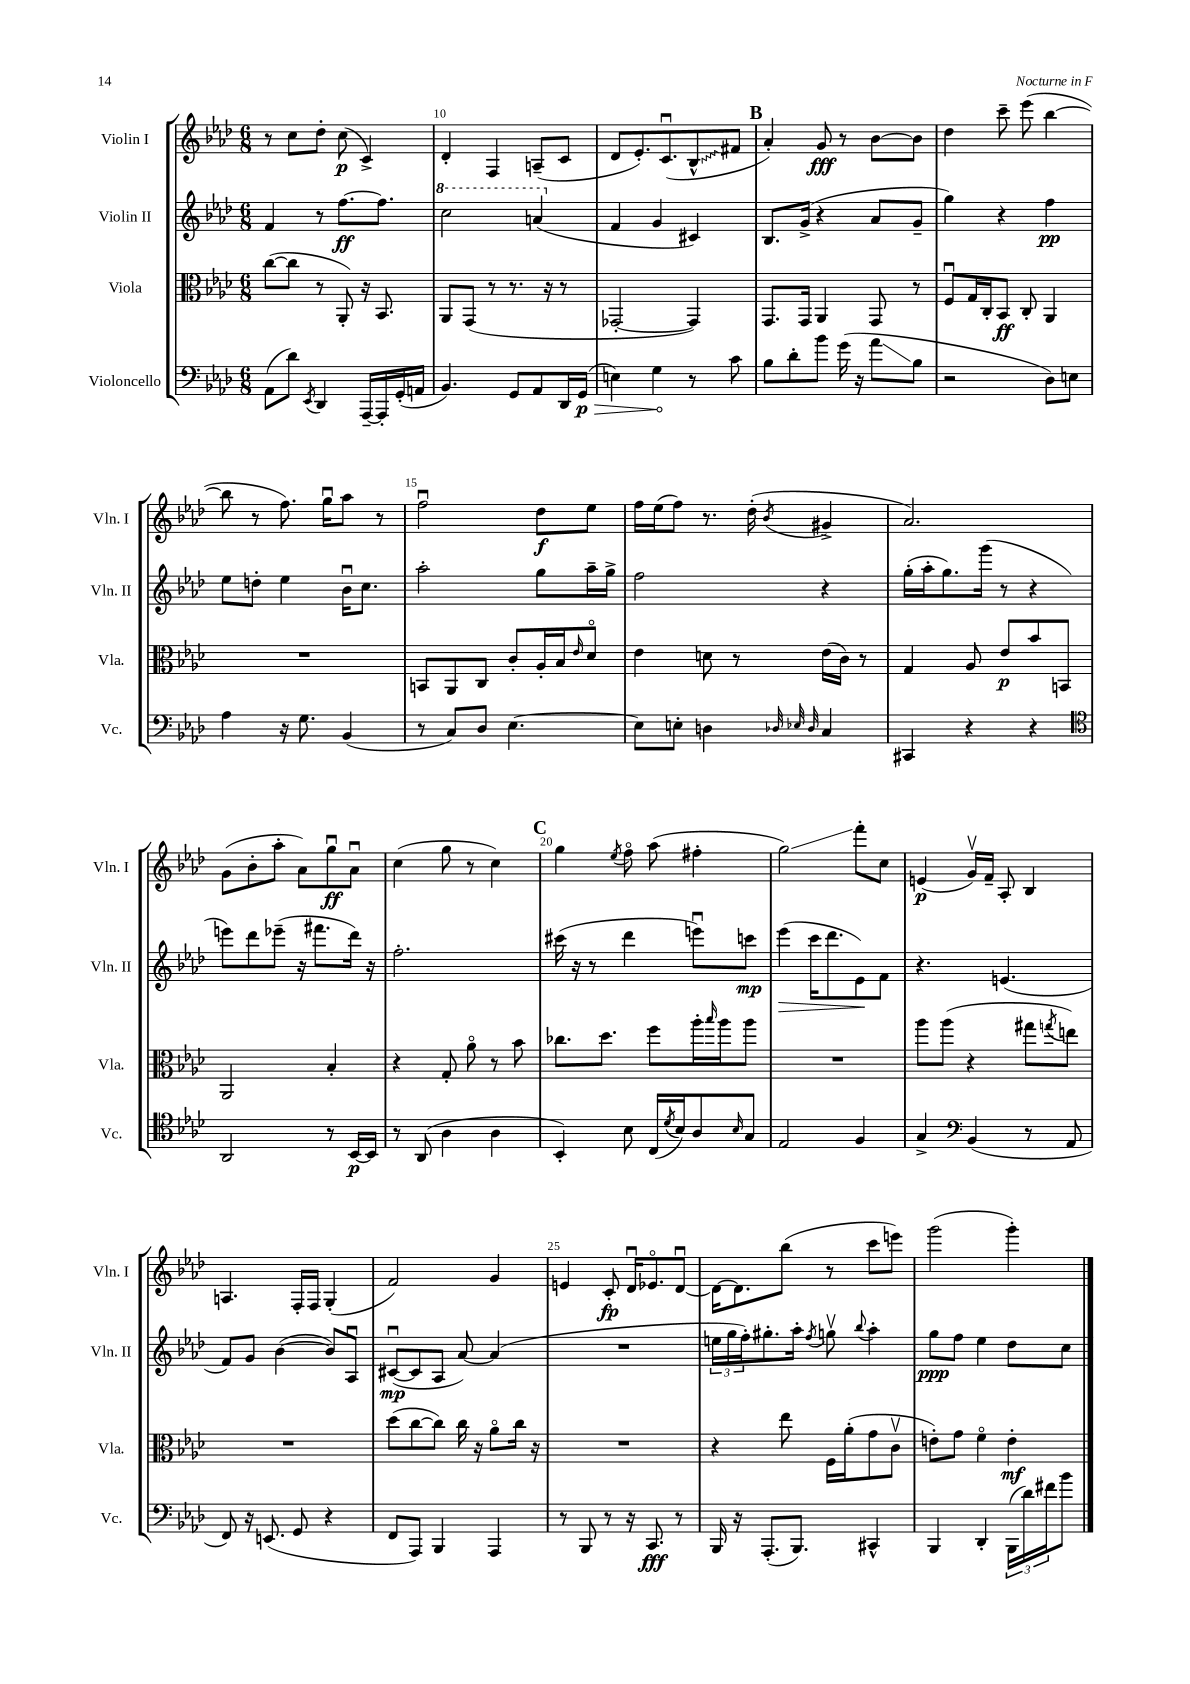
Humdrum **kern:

**kern	**kern	**kern	**kern
*staff4	*staff3	*staff2	*staff1
*clefF4	*clefC3	*clefG2	*clefG2
*k[b-e-a-d-]	*k[b-e-a-d-]	*k[b-e-a-d-]	*k[b-e-a-d-]
*M6/8	*M6/8	*M6/8	*M6/8
(8AA-	([8cc	4f	8r
8d-)	8cc]	.	8cc
8qEE-	.	.	.
4DD-	8r	8r	8dd-'
.	8AA-')	[8.ff	(8cc
[16AAA-~	16r	.	4c^)
16AAA-']	8.BB-	8.ff]	.
(16GG'	.	.	.
16AA	.	.	.
=	=	=	=
4.BB-)	8AA-	2ccc	4d-'
.	(8GG	.	.
.	8r	.	4F
8GG	8.r	.	.
8AA-	.	(4aa	(8A~
.	16r	.	.
16DD-	8r	.	8c
(16GG	.	.	.
=	=	=	=
4E)	[2GG-'	4f	8d-
.	.	.	8.e-')
4G	.	4g	.
.	.	.	(8.cu
8r	4GG-])	4c#)	8B-^^
8c	.	.	8f#
=	=	=	=
8B-	8.GG	8.B-	4a-')
8d-'	.	.	.
.	16GG	(16g^	.
8b-	4AA-	4r	8g
(16g	.	.	8r
16r	.	.	.
8a-	8GG	8a-	[8b-
8B-	8r	8g~	8b-]
=	=	=	=
2r	8Fu	4gg)	4dd-
.	16G	.	.
.	16C'	.	.
.	8BB-	4r	8ccc~
.	8C'	.	(8eee-
8D-)	4AA-	4ff	[4bb-
8E	.	.	.
=	=	=	=
4A-	2.r	8ee-	8bb-]
.	.	8dd'	8r
16r	.	4ee-	8.ff)
8.G	.	.	.
.	.	.	16ggu
(4BB-	.	16b-u	8aa-
.	.	8.cc	.
.	.	.	8r
=	=	=	=
8r	8BB	2aa-'	2ffu
8C)	8AA-	.	.
8D-	8C	.	.
[4.E-	8c'	.	.
.	16A-'	8gg	8dd-
.	16B-	.	.
.	16qqe-	.	.
.	8d-o	16aa-~	8ee-
.	.	16gg^	.
=	=	=	=
8E-]	4e-	2ff	16ff
.	.	.	(16ee-
8E'	.	.	8ff)
4D	8d	.	8.r
.	8r	.	.
.	.	.	(16dd-'
32qqD-	.	.	.
32qqE-	.	.	.
32qqD-	.	.	8qb-
4C	(16e-	4r	4g#^
.	16c)	.	.
.	8r	.	.
=	=	=	=
4CC#	4G	(16gg'	2.a-)
.	.	16aa-'	.
.	.	8.gg)	.
4r	8A-	.	.
.	.	(16ggg	.
.	8e-	8r	.
4r	8b-	4r	.
.	8BB	.	.
=	=	=	=
*clefC4	*	*	*
2AA-	2AA-	8eee)	(8g
.	.	8ddd-	8b-'
.	.	(8eee-~	8aa-'
.	.	16r	8a-)
.	.	8.fff#	.
8r	4B-'	.	8ggu
[16BB-	.	16ddd-)	8a-u
16BB-]	.	16r	.
=	=	=	=
8r	4r	2.ff'	(4cc
(8AA-	.	.	.
4A-	8G'	.	8gg
.	8a-o	.	8r
4A-	8r	.	4cc)
.	8b-	.	.
=	=	=	=
4BB-')	8.cc-	(16ccc#	4gg
.	.	16r	.
.	.	8r	.
.	8.dd-	.	.
.	.	.	8qee-
8B-	.	4ddd-	8ffo
(16C	8ff	.	(8aa-
8qd-	.	.	.
16B-)	.	.	.
8A-	16aa-'	8eeeu)	4ff#'
.	16qqbb-	.	.
.	16aa-	.	.
16qqB-	.	.	.
8G	8aa-	8ccc	.
=	=	=	=
2E-	2.r	(4eee-	2gg)
.	.	16ccc	.
.	.	8.ddd-	.
4F	.	8e-)	8fff'
.	.	8f	8cc
=	=	=	=
4G^	8aa-	4.r	(4e
.	(8aa-	.	.
*clefF4	*	*	*
(4BB-	4r	.	16gv)
.	.	.	16f~
.	.	(4.e	8A-'
8r	8gg#	.	4B-
.	8qgg	.	.
8AA-	8ee)	.	.
=	=	=	=
8FF)	2.r	8f)	4.A
16r	.	8g	.
(8.EE	.	.	.
.	.	([4b-	.
8GG	.	.	16F'
.	.	.	16F
4r	.	8b-])	(4G'
.	.	8A-u	.
=	=	=	=
8FF	(8dd-	([8c#u	2f)
8AAA-)	[8cc	8c#]	.
4BBB-	8cc])	8A-	.
.	16cc	[8a-)	.
.	16r	.	.
4AAA-	8a-o	(4a-]	4g
.	16cc	.	.
.	16r	.	.
=	=	=	=
8r	2.r	2.r	4e
8BBB-	.	.	.
8r	.	.	8c'
16r	.	.	16d-u
8.CC	.	.	8.e-o
8r	.	.	[8d-u
=	=	=	=
16BBB-	4r	24ee	16d-_
.	.	24gg	.
16r	.	.	8.d-]
.	.	24ff')	.
(8.AAA-'	.	8.gg#'	.
.	8ee-	.	(8bb-
8.BBB-)	.	16aa-'	.
.	.	8qff	.
.	16F	8ggv	8r
.	(16a-'	.	.
.	.	8qqbb-	.
4CC#^^	8g	4aa-'	8ccc
.	8cv	.	8eee)
=	=	=	=
4BBB-	8e')	8gg	(2ggg
.	8g	8ff	.
4DD-'	4fo	4ee-	.
(24BBB-	4e'	8dd-	4ggg')
24d-)	.	.	.
24f#	.	.	.
8b-	.	8cc	.
==	==	==	==
*-	*-	*-	*-
